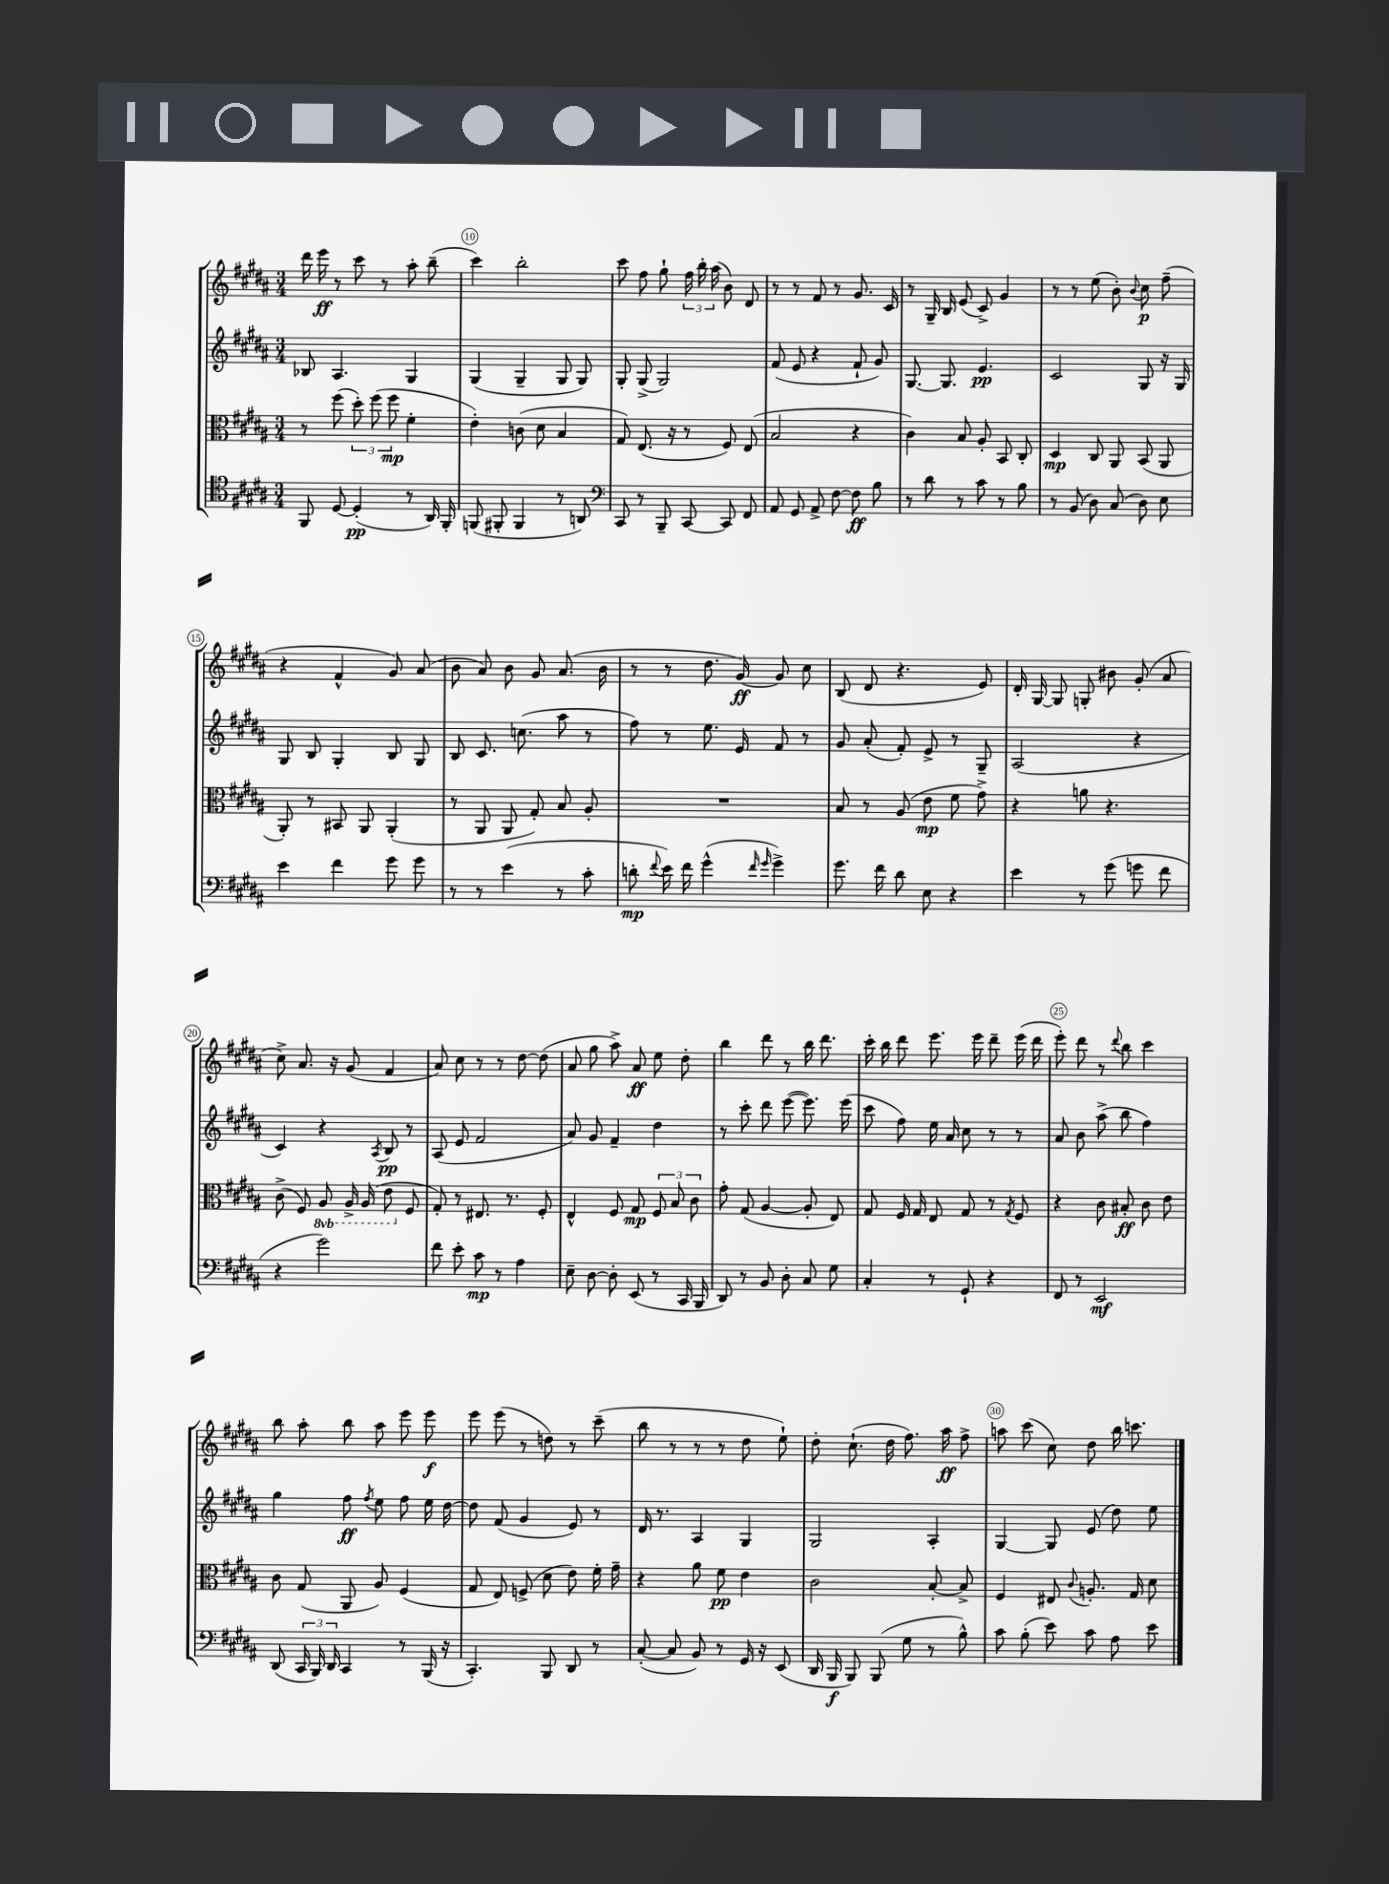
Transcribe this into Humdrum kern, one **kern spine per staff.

**kern	**kern	**kern	**kern
*staff4	*staff3	*staff2	*staff1
*clefC4	*clefC3	*clefG2	*clefG2
*k[f#c#g#d#a#]	*k[f#c#g#d#a#]	*k[f#c#g#d#a#]	*k[f#c#g#d#a#]
*M3/4	*M3/4	*M3/4	*M3/4
8FF#/	8r	8B-/	16ddd#\
.	.	.	16eee\
[8D#/	(8ff#\	4.A#/	8r
(4D#'/]	12dd#'\)	.	8ccc#\
.	(12ff#\	.	.
.	.	.	8r
.	12ff#\	.	.
8r	4f#'\	4G#/	8aa#'\
16AA#/)	.	.	(8bb~\
16FF#'/	.	.	.
=	=	=	=
(8FF/	4e'\)	(4G#/	4ccc#\)
8FF#'/	.	.	.
4FF#/	(8c\	4G#~/	2bb'\
.	8d#\	.	.
8r	4B/	8G#/	.
8AA/)	.	8G#/)	.
=	=	=	=
*clefF4	*	*	*
8CC#/	8G#/)	8G#'/	8ccc#\
8r	(8.E/	(8G#^/	8ff#\
8BBB~/	.	2G#/)	8gg#`\
.	16r	.	.
[8CC#/	8r	.	24ff#\
.	.	.	24bb'\
.	.	.	(24aa#\
8CC#/]	8F#/)	.	8b\)
8FF#/	(8E/	.	8d#/
=	=	=	=
8AA#/	2B/	(8f#/	8r
8GG#/	.	8e/	8r
8AA#^/	.	4r	8f#/
[8F#\	.	.	8r
8F#\]	4r	8f#`/	8.g#/
8B\	.	8g#/)	.
.	.	.	16c#/
=	=	=	=
8r	4c#\)	[8.G#/	8r
8d#\	.	.	16G#~/
.	.	8.G#/]	16B/
8r	8B/	.	(8e/
8c#\	8A#'/	4.e/	8c#^/)
8r	8BB/	.	4g#/
8B\	8C#'/	.	.
=	=	=	=
8r	4D#/	2c#/	8r
(8BB/	.	.	8r
8D#\)	8C#/	.	(8ee\
(8C#/	8AA#/	.	8b'\)
.	.	.	8qqb/
8D#\)	(8BB/	8G#/	8cc#\
8E\	8AA#/	16r	(8ff#~\
.	.	16G#/	.
=	=	=	=
4e\	8AA#'/)	8G#/	4r
.	8r	8B/	.
4f#\	8BB#/	4G#'/	4f#^^/
.	8AA#/	.	.
8g#\	(4AA#'/	8B/	8g#/)
8g#\	.	8G#/	(8a#/
=	=	=	=
8r	8r	8B/	8b\
8r	8AA#/	8.c#/	8a#/)
(4e\	8AA#/	.	8b\
.	.	(8.cc\	.
.	8G#'/)	.	8g#/
8r	8B/	8aa#\	(8.a#/
8c#'\	8A#'/	8r	.
.	.	.	16b\
=	=	=	=
8d'\	2.r	8ff#\)	8r
8qqf#/	.	.	.
16e\)	.	8r	8r
16f#\	.	.	.
(4g#^^\	.	8.ee\	8.dd#\
.	.	16e/	[16g#/)
16qqf#/	.	.	.
16qqg#/	.	.	.
4g#^\)	.	8f#/	8g#/]
.	.	8r	8cc#\
=	=	=	=
8.g#\	8B/	8g#/	(8B/
.	8r	(8a#'/	8d#/
16f#\	.	.	.
8d#\	(8A#/	8f#'/)	4.r
8E\	8e\	8e^/	.
4r	8f#\	8r	.
.	8g#^\)	8G#~/	8e/)
=	=	=	=
4e\	4r	(2A#/	16d#'/
.	.	.	[16G#/
.	.	.	8G#/]
8r	8a\	.	8G'/
(8g#\	4.r	.	8b#\
8g\	.	4r	(8g#'/
8f#\	.	.	8a#/
=	=	=	=
4r	(8c#^\	4c#/)	8cc#^\)
.	8F#/)	.	8.a#/
2g#\)	8AA#/	4r	.
.	.	.	16r
.	16AA#^/	.	(8g#/
.	(16AA#/	.	.
.	.	8qA#/	.
.	8E\	8B/	4f#/
.	8F#/	8r	.
=	=	=	=
8f#\	8G#'/)	(8A#/	8a#/)
8e'\	8r	8e/	8cc#\
8c#\	8.E#/	2f#/	8r
8r	.	.	8r
.	8.r	.	.
4A#\	.	.	[8dd#\
.	8F#'/	.	(8dd#\]
=	=	=	=
8E~\	4E^^/	8a#/)	8a#/
[8D#\	.	8g#/	8gg#\
8D#'\]	8F#/	4f#~/	8aa#^\)
(8EE/	8G#/	.	8a#/
8r	12F#/	4dd#\	8ee\
.	12B/	.	.
16CC#/	.	.	8dd#'\
.	12c#\	.	.
16BBB/	.	.	.
=	=	=	=
8DD#/)	8g#'\	8r	4bb\
8r	(8G#/	8ccc#'\	.
8BB/	[4A#/	8ddd#\	8ddd#\
8D#'\	.	([8eee\	8r
8C#/	8A#'/]	8.eee\])	16bb\
.	.	.	8.ddd#\
8G#\	8E/)	.	.
.	.	(16eee\	.
=	=	=	=
4C#'/	8G#/	8ccc#\	16ccc#'\
.	.	.	16bb\
.	16F#/	8ff#\)	8ddd#\
.	16G#/	.	.
8r	8E/	16ee\	8.eee\
.	.	16a#/	.
8GG#`/	8G#/	8cc#\	.
.	.	.	16eee\
4r	8r	8r	8ddd#~\
.	8qG#/	.	.
.	8F#/	8r	(16eee\
.	.	.	16ddd#\
=	=	=	=
8FF#/	4r	8a#/	8eee'\)
8r	.	8b\	8ddd#\
2EE/	8c#\	(8aa#^\	8r
.	.	.	8qqddd#/
.	8B#'/	8bb\	8bb\
.	8c#\	4ff#\)	4ccc#\
.	8e\	.	.
=	=	=	=
(8DD#/	8c#\	4gg#\	8bb\
24CC#/	(8G#/	.	8aa#'\
24BBB/)	.	.	.
24DD#/	.	.	.
4CC#/	8AA#/	8ff#\	8bb\
.	.	8qff#/	.
.	8A#/)	8ee\	8aa#\
8r	(4F#/	8ff#\	8eee\
(16BBB/	.	16ee\	8eee\
16r	.	[16dd#\	.
=	=	=	=
4.CC#'/)	8G#/	8dd#\]	8eee\
.	8E/)	(8f#/	(8eee\
.	(8F^/	4g#/	8r
8BBB/	8d#\	.	8dd\)
8DD#/	8e\)	8e/)	8r
8r	16f#'\	8r	(8ccc#~\
.	16g#~\	.	.
=	=	=	=
([8C#'/	4r	16d#/	8bb\
.	.	8.r	.
8C#/]	.	.	8r
8BB/)	8a#\	4A#/	8r
8r	8f#\	.	8r
16GG#/	4e\	4G#/	8dd#\
16r	.	.	.
(8EE/	.	.	8ee`\)
=	=	=	=
16DD#/	2c#\	2G#/	8dd#'\
16BBB/	.	.	.
8BBB/)	.	.	(8.cc#`\
(8BBB/	.	.	.
.	.	.	16dd#\
8G#\	.	.	8.ff#\)
8r	[8B'/	4A#'/	.
.	.	.	16aa#\
8B^^\)	8B^/]	.	8ff#^\
=	=	=	=
8c#\	4F#/	[4G#/	8aa\
(8B'\	.	.	(8ccc#\
8e\)	8E#/	8G#/]	8cc#\)
.	8qqc#/	.	.
8c#\	8.A'/	(8e/	8dd#\
8A#\	.	8dd#\)	16bb\
.	16G#/	.	8.ccc\
8e\	8d#\	8ee\	.
==	==	==	==
*-	*-	*-	*-
